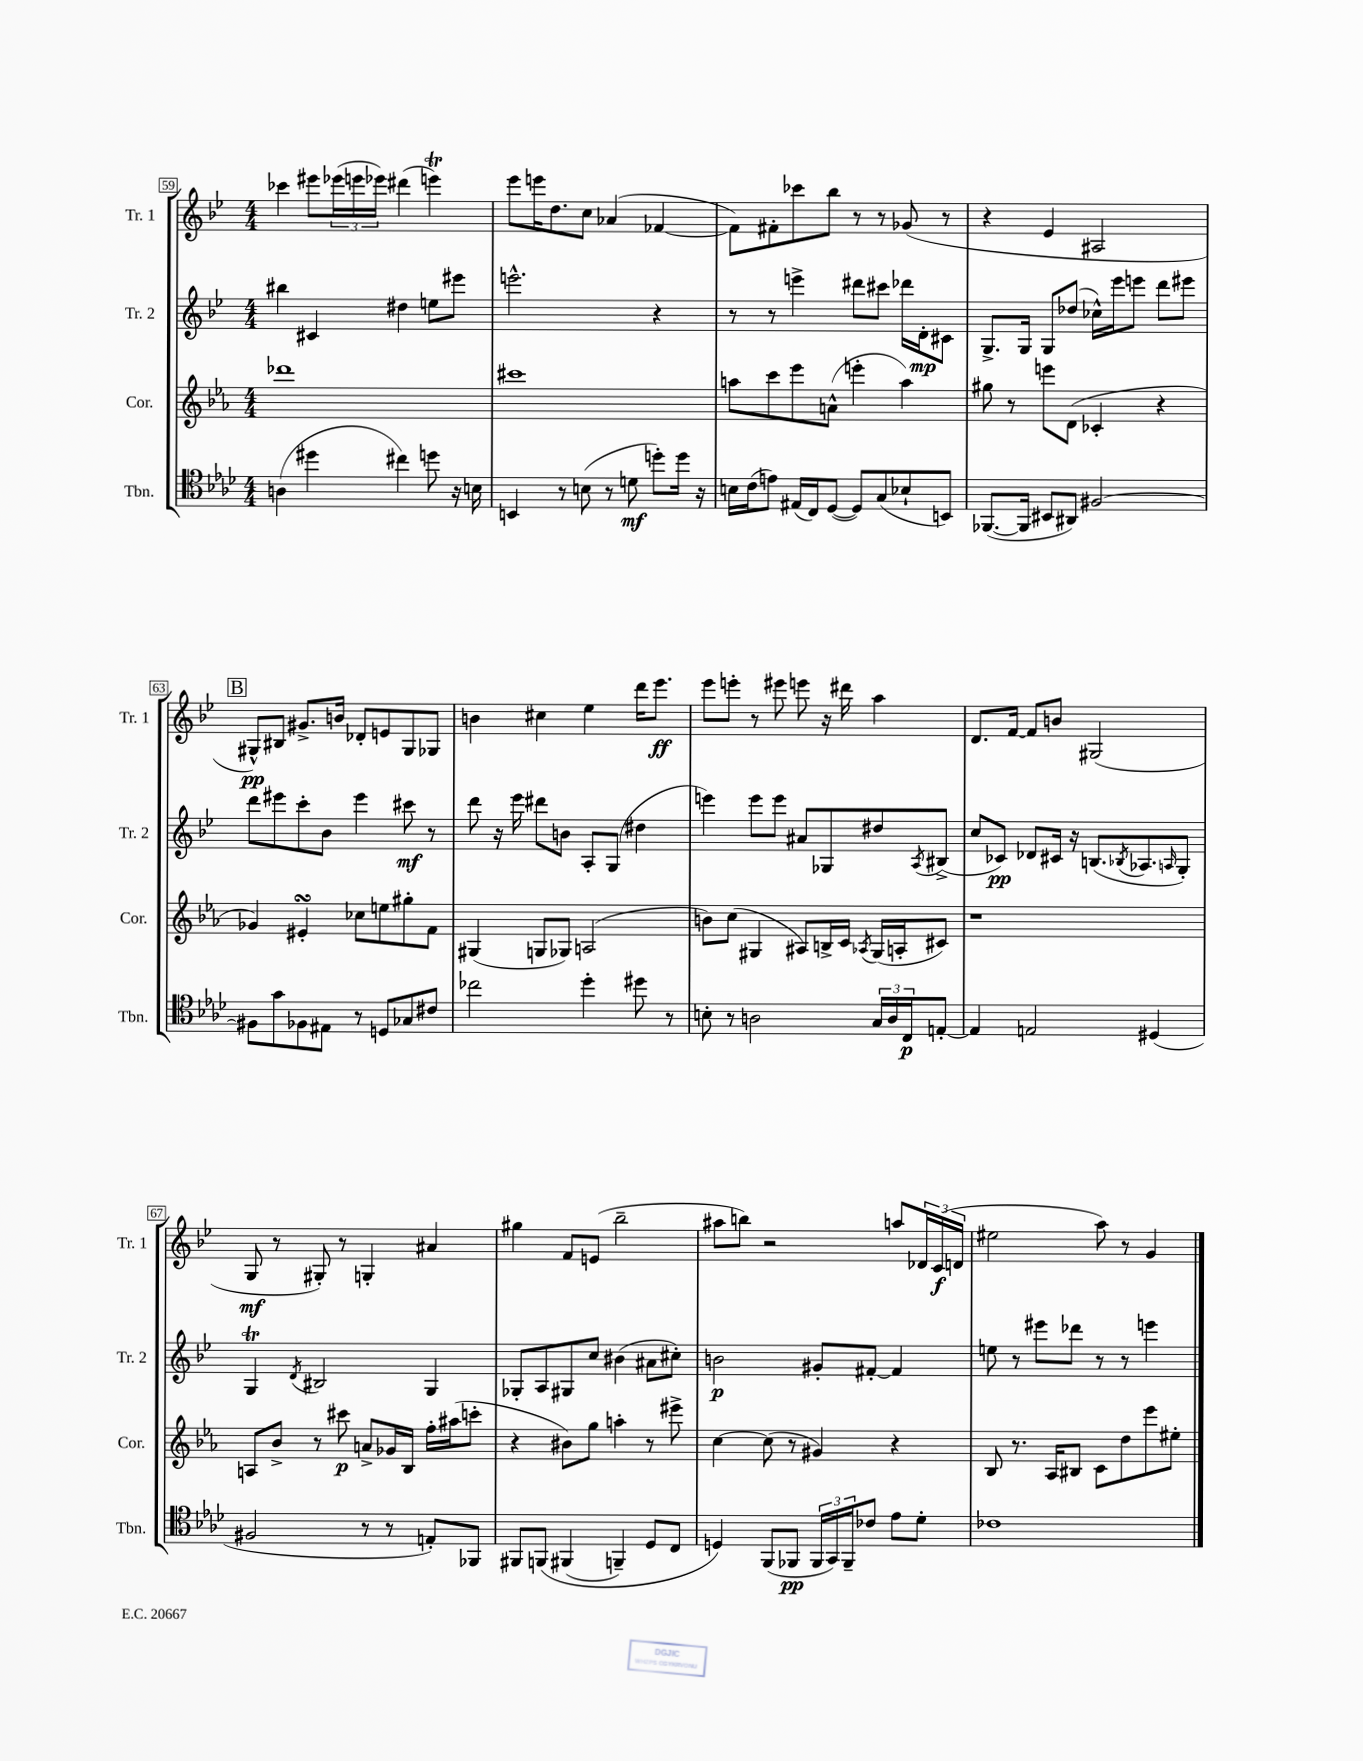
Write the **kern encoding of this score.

**kern	**kern	**kern	**kern
*staff4	*staff3	*staff2	*staff1
*clefC4	*clefG2	*clefG2	*clefG2
*k[b-e-a-d-]	*k[b-e-a-]	*k[b-e-]	*k[b-e-]
*M4/4	*M4/4	*M4/4	*M4/4
(4A	1ddd-	4bb#	4ccc-
4dd#	.	4c#	8eee#
.	.	.	(24eee-
.	.	.	24eee
.	.	.	24eee-)
4cc#)	.	4dd#	(4ddd#
8dd	.	8ee	4eee)
16r	.	8eee#	.
16B	.	.	.
=	=	=	=
4BB	1ccc#	2.eee^^	8eee-
.	.	.	16eee
.	.	.	8.dd
8r	.	.	.
(8B	.	.	8cc
8r	.	.	(4a-
8d	.	.	.
8dd')	.	4r	[4f-
16dd	.	.	.
16r	.	.	.
=	=	=	=
16B	8aa	8r	8f-])
(16c	.	.	.
8e)	8ccc	8r	8f#'
(16E#	8eee-	4eee^	8ccc-
16C)	.	.	.
([8D-	(8a^^	.	8bb-
8D-])	4eee'	8ddd#	8r
(8G	.	8ccc#	8r
8B-`	4aa)	16ddd-	(8g-
.	.	16d'	.
8BB)	.	8c#	8r
=	=	=	=
([8.FF-	8gg#	8.G^	4r
.	8r	.	.
16FF-]	.	16G	.
8BB#	8eee	8G	4e-
8AA#)	(8d	(8dd-	.
[2F#	4c-'	16cc-^^)	2A#
.	.	16eee-	.
.	.	8eee	.
.	4r	8ddd	.
.	.	8eee#	.
=	=	=	=
8F#]	4g-)	8ddd	8G#^^)
8g	.	8eee#	8B#
8F-	4e#'	8ccc'	8.g#^
8E#	.	8b-	.
.	.	.	16b
8r	8cc-	4eee#	8d-'
8D	8ee	.	8e
8G-	8gg#'	8ccc#	8G#
8c#	8f	8r	8G-
=	=	=	=
2cc-	(4G#	8ddd	4b
.	.	16r	.
.	.	16eee-	.
.	8G	8ddd#	4cc#
.	8G-)	8b	.
4dd-'	(2A	8A'	4ee-
.	.	(8G	.
8dd#	.	4dd#	16ddd
.	.	.	8.eee-
8r	.	.	.
=	=	=	=
8B'	8b)	4eee)	8eee-
8r	(8cc	.	8eee'
2A	4G#	8eee	8r
.	.	8eee	8eee#
.	8A#)	8a#	8eee
.	16B^	8G-	16r
.	16c	.	16ddd#
.	8qA-	.	.
24G	(16G#	8dd#	4aa
24A	.	.	.
.	16A'	.	.
24C	.	.	.
.	.	8qA	.
[8E'	8c#)	(8B#^	.
=	=	=	=
4E]	1r	8cc	8.d
.	.	8c-)	.
.	.	.	[16f
2E	.	8d-	8f]
.	.	16c#	8b
.	.	16r	.
.	.	(8.B	(2G#
.	.	8qB-	.
.	.	8.A-	.
(4D#	.	.	.
.	.	16qqA	.
.	.	8G')	.
=	=	=	=
2F#	8A	4G	8G
.	8b-^	.	8r
.	.	8qd	.
.	8r	2B#	8G#')
.	8ccc#	.	8r
8r	8a^	.	4G'
8r	16g-	.	.
.	16B-	.	.
8E')	16ff'	4G	4a#
.	(16aa#	.	.
8FF-	8ccc'	.	.
=	=	=	=
8FF#	4r	8G-'	4gg#
&(8FF	.	8A	.
(4FF#	8b#)	8G#	8f
.	8gg	8cc	(8e
4FF~)	4aa'	(4b#	2bb-~
8D-	8r	8a#	.
8C	8eee#^	8cc#')	.
=	=	=	=
4D&)	[4cc	2b	8aa#
.	.	.	8bb)
(8FF	(8cc]	.	2r
8FF-	8r	.	.
24FF-	4g#)	8g#'	.
24GG)	.	.	.
24FF-~	.	.	.
8c-	.	[8f#'	.
8e-	4r	4f#]	8aa
8d-'	.	.	24d-
.	.	.	(24c
.	.	.	24d
=	=	=	=
1c-	8B-	8ee	2ee#
.	8.r	8r	.
.	.	8eee#	.
.	16A-	.	.
.	8B#	8ddd-	.
.	8c	8r	8aa)
.	8dd	8r	8r
.	8eee-	4eee	4g
.	8ee#'	.	.
==	==	==	==
*-	*-	*-	*-
